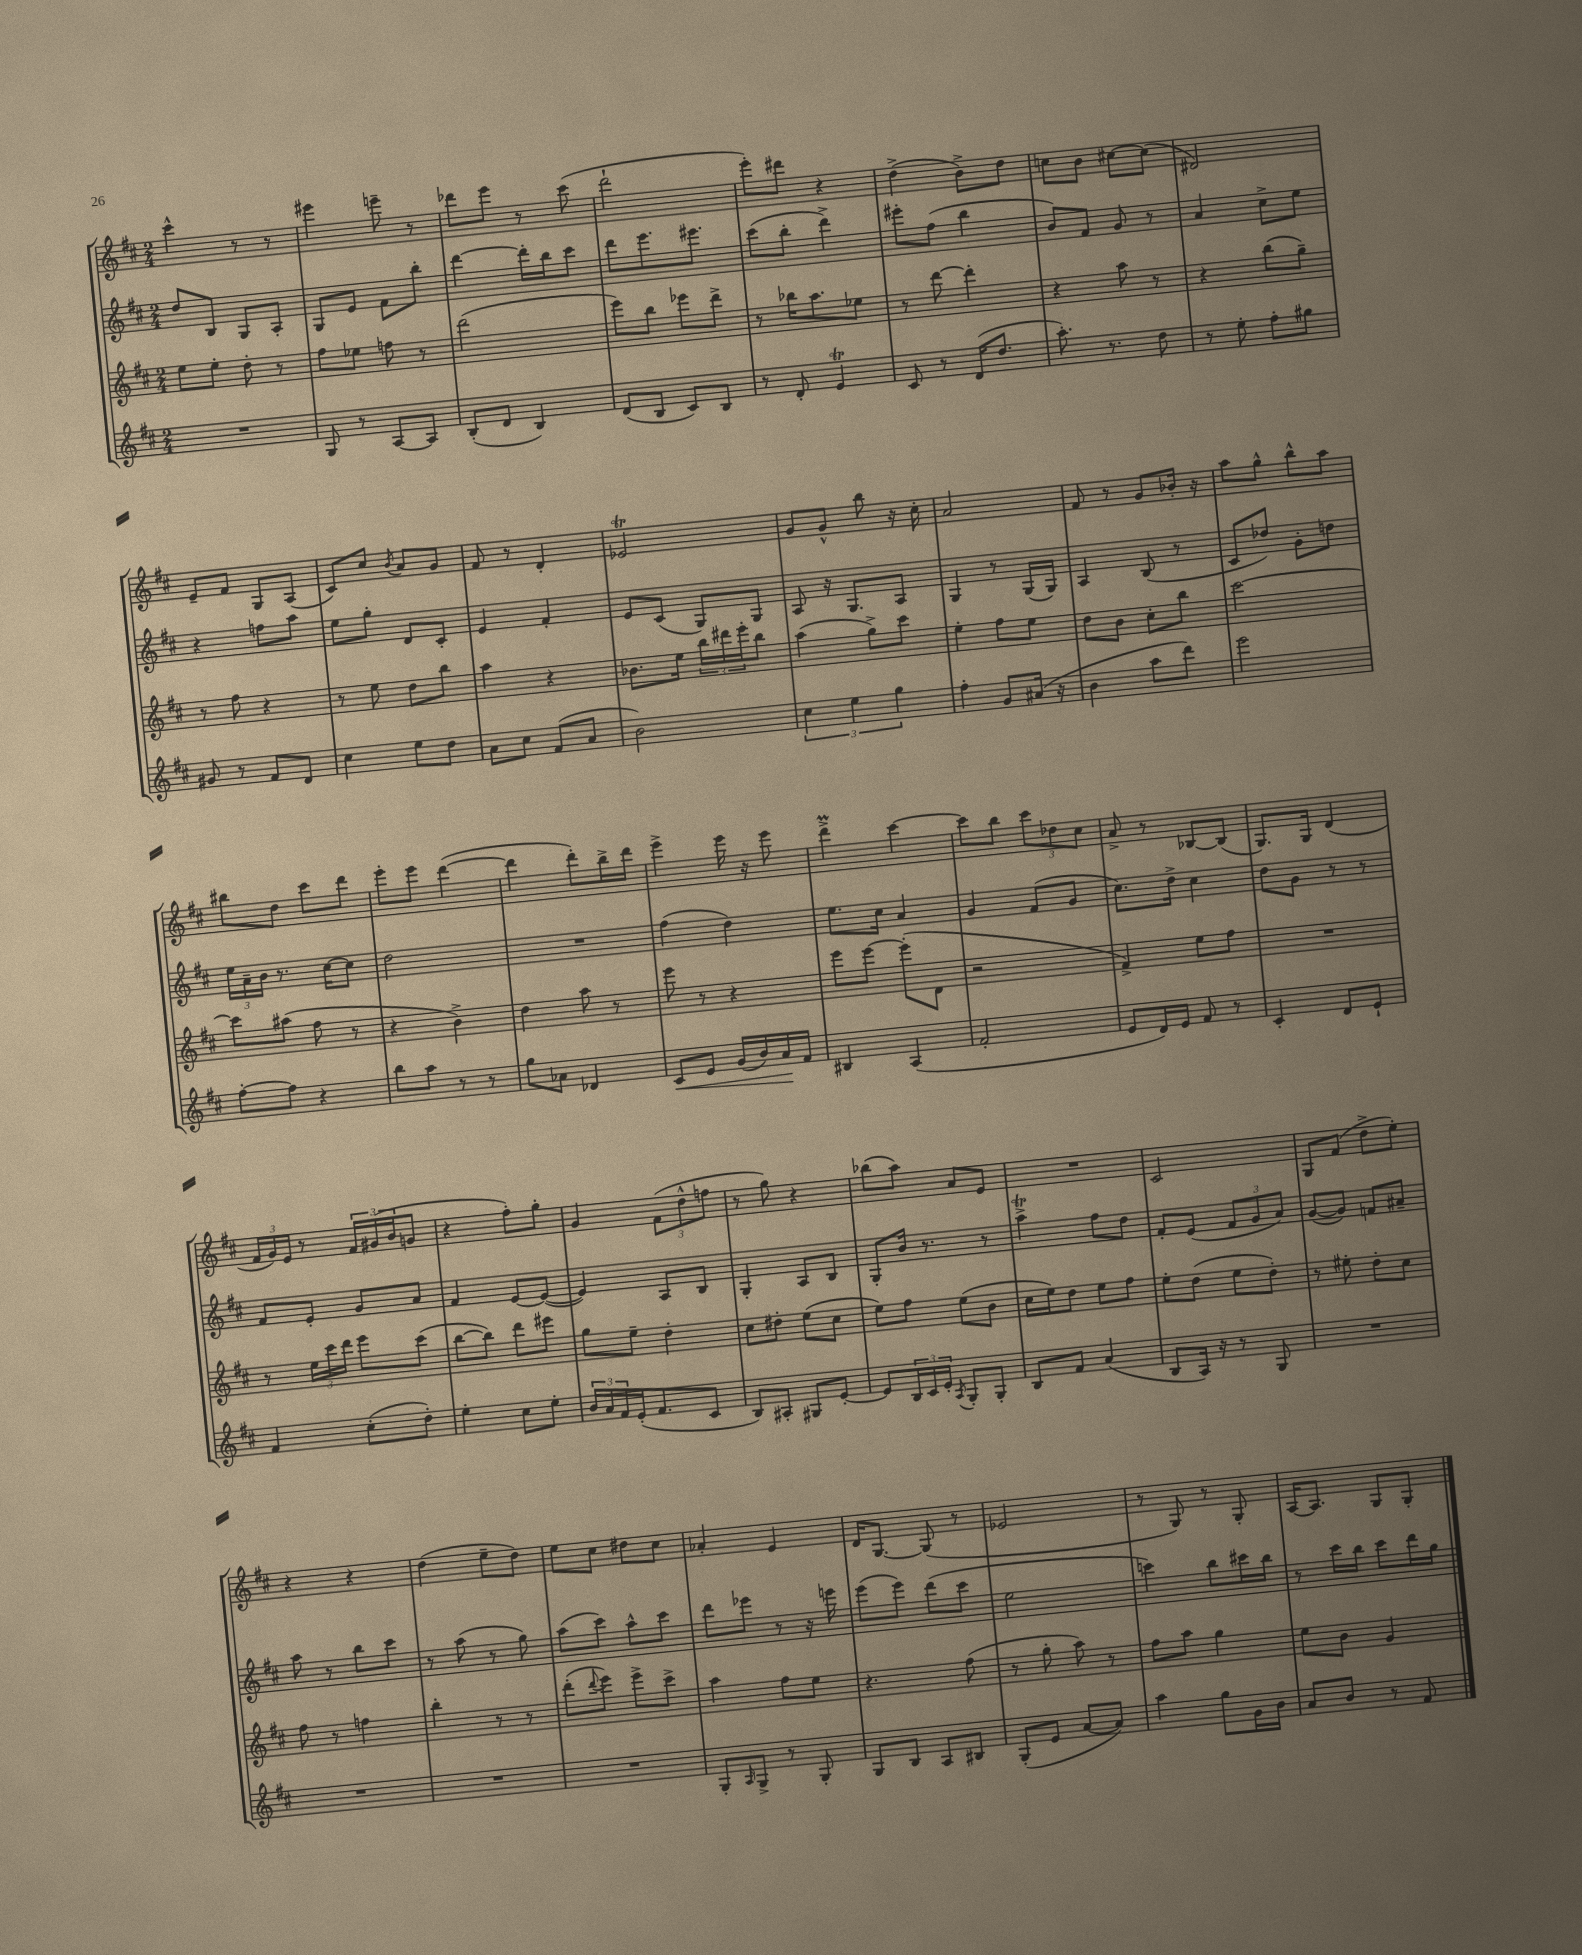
<<
\new StaffGroup <<
\new Staff = "s0" {
    \clef treble \key d \major \numericTimeSignature \time 2/4
    cis'''4-^ r8 r8 |
    eis'''4 e'''8-- r8 |
    des'''8 e'''8 r8 cis'''8( |
    d'''2-! |
    e'''8-.) dis'''8 r4 |
    d''4->( b'8->) d''8 |
    c''8 b'8 cis''8~ cis''8( |
    dis'2) |
    e'8-- fis'8 g8 a8( |
    cis'8) cis''8 \acciaccatura { b'8 } a'8 g'8 |
    fis'8 r8 d'4-. |
    ees'2\trill |
    g'8 g'8-^ b''8 r16 cis''16-. |
    a'2 |
    fis'8 r8 g'8 bes'16-. r16 |
    a''8 g''8-^ b''8-^ a''8 |
    bis''8 d''8 cis'''8 d'''8 |
    e'''8-. e'''8 d'''4~( |
    d'''4 d'''8-.) b''16-> d'''16 |
    e'''4-> e'''16 r16 e'''8 |
    d'''4->\prall cis'''4~ |
    cis'''8 b''8 \tuplet 3/2 { cis'''8 des''8 cis''8 } |
    a'8-> r8 bes8~ bes8( |
    g8.) g16 d'4( |
    \tuplet 3/2 { fis'16 g'16) e'16 } r8 \tuplet 3/2 { fis'16 gis'16( b'16 } g'8 |
    r4 fis''8-.) g''8-. |
    g'4 \tuplet 3/2 { fis'8( d''8-^ f''8 } |
    r8 g''8) r4 |
    bes''8( a''8) a'8 e'8 |
    R2 |
    cis'2 |
    g8 fis'8( d''8-> e''8-.) |
    r4 r4 |
    d''4( e''8-- d''8) |
    e''8 cis''8 dis''8 cis''8 |
    aes'4-. e'4 |
    d'16 g8.~ g8( r8 |
    ees'2 |
    r8 g8) r8 g8-. |
    a16~ a8. g8 g8-. \bar "|." |
}
\new Staff = "s1" {
    \clef treble \key d \major \numericTimeSignature \time 2/4
    d''8 b8 g8 a8-. |
    g8 e'8 fis'8 b''8-. |
    d'''4~ d'''16-. b''16 cis'''8 |
    d'''8 e'''8. eis'''8. |
    cis'''8( b''8-. d'''4->) |
    eis'''8-. fis''8( b''4 |
    b'8) fis'8 g'8 r8 |
    a'4 cis''8-> e''8 |
    r4 f''8 a''8 |
    e''8 g''8-. d'8 cis'8-. |
    e'4 fis'4-. |
    e'8 cis'8( g8) g8 |
    a8 r16 g8. a8 |
    g4 r8 g16( g16) |
    a4 b8( r8 |
    cis'8 des''8) g'8-. d''8 |
    \tuplet 3/2 { e''16 a'16-- b'16 } r8. cis''16~ cis''8 |
    d''2 |
    R2 |
    fis''4( d''4) |
    e''8. cis''16 a'4 |
    g'4 fis'8( g'8 |
    cis''8.) d''16-> cis''4 |
    d''8 g'8 r8 r8 |
    fis'8 e'8-. g'8 a'8 |
    fis'4 e'8~ e'8~( |
    e'4) a8 b8 |
    g4-. a8 b8 |
    g8-. b'16 r8. r8 |
    a''4->\trill fis''8 d''8 |
    fis'8-. e'8( \tuplet 3/2 { fis'8 g'8 a'8) } |
    g'8~( g'8) f'8 ais'8-- |
    a''8 r8 b''8 cis'''8 |
    r8 a''8( r8 g''8) |
    a''8( cis'''8) a''8-^ cis'''8 |
    d'''8 ees'''8 r8 r16 e'''16 |
    e'''8( e'''8) d'''8( cis'''8 |
    e''2 |
    c'''4) b''8 cis'''16 b''16 |
    r8 cis'''16 b''16 cis'''8 d'''16 g''16 \bar "|." |
}
\new Staff = "s2" {
    \clef treble \key d \major \numericTimeSignature \time 2/4
    e''8 e''8-. d''8-. r8 |
    fis''8 ees''8 f''8 r8 |
    d'''2( |
    e'''8) b''8 ees'''8 d'''8-> |
    r8 bes''16 a''8. ees''8 |
    r8 d'''8~ d'''4-. |
    r4 a''8 r8 |
    r4 b''8( g''8--) |
    r8 fis''8 r4 |
    r8 e''8 d''8 b''8 |
    a''4 r4 |
    bes'8. e''16 \tuplet 3/2 { b''16 dis'''16 e'''16-. } b''8 |
    a''4( g''8->) cis'''8 |
    e''4-. fis''8 e''8 |
    d''8 b'8 cis''8-. b''8 |
    cis'''2~ |
    cis'''8 ais''8( fis''8 r8 |
    r4 b'4->) |
    d''4 a''8 r8 |
    e'''8 r8 r4 |
    e'''8 e'''8~ e'''8-.( d'8 |
    r2 |
    fis'4->) e''8 fis''8 |
    R2 |
    r8 \tuplet 3/2 { e''16 cis'''16 d'''16 } e'''8 cis'''8( |
    b''8~ b''8) d'''8 eis'''8 |
    g''8 e''8-- d''4-. |
    cis''8 dis''8-. e''8( cis''8 |
    e''8) fis''8 e''8( b'8 |
    cis''16 e''16) d''8 e''8 fis''8 |
    e''8-. d''8( e''8 d''8-.) |
    r8 eis''8-. d''8-. cis''8 |
    fis''8 r8 f''4 |
    b''4-. r8 r8 |
    d'''8-.( \appoggiatura { d'''8 } e'''8) e'''8-> cis'''8-> |
    a''4 fis''8 e''8 |
    r4. fis''8( |
    r8 g''8-. a''8) r8 |
    fis''8 a''8 g''4 |
    e''8 b'8 g'4 \bar "|." |
}
\new Staff = "s3" {
    \clef treble \key d \major \numericTimeSignature \time 2/4
    R2 |
    g8 r8 a8~ a8 |
    b8-.( d'8 b4) |
    d'8( b8 cis'8) b8 |
    r8 d'8-. e'4\trill |
    cis'8 r8 d'16( d''8. |
    a''8.-.) r8. d''8 |
    r8 e''8-. fis''8-. gis''8 |
    gis'8 r8 fis'8 d'8 |
    cis''4 e''8 d''8 |
    a'8 cis''8 fis'8( a'8 |
    b'2) |
    \tuplet 3/2 { cis''4 e''4 g''4 } |
    fis''4-. g'8 ais'16( r16 |
    b'4 a''8 d'''8) |
    e'''2 |
    fis''8~-. fis''8 r4 |
    b''8 a''8 r8 r8 |
    g''8 aes'8 des'4 |
    cis'8\< e'8 g'16( b'16) a'16\! fis'16 |
    bis4 a4( |
    fis'2-. |
    e'8 d'16) e'16 fis'8 r8 |
    cis'4-. d'8 e'8-! |
    fis'4 cis''8-.( d''8-.) |
    e''4-. cis''8 e''8-. |
    \tuplet 3/2 { b'16 a'16 fis'16 } e'16-.( fis'8. cis'8 |
    b8) ais8-. gis8 e'8~-. |
    e'8 \tuplet 3/2 { b16 cis'16 e'16-. } \acciaccatura { a8 } g8-. g8-. |
    b8 fis'8 a'4( |
    b8 a16) r16 r8 g8 |
    R2 |
    R2 |
    R2 |
    R2 |
    g8-. \grace { a16 } g8-> r8 g8-. |
    g8 b8 a8 bis8 |
    g8-.( e'8 a'8~ a'8) |
    a''4 g''8 g'16 b'16 |
    a'8 b'8 r8 fis'8 \bar "|." |
}
>>
>>
\layout { \context { \Score \remove "Bar_number_engraver" } }
